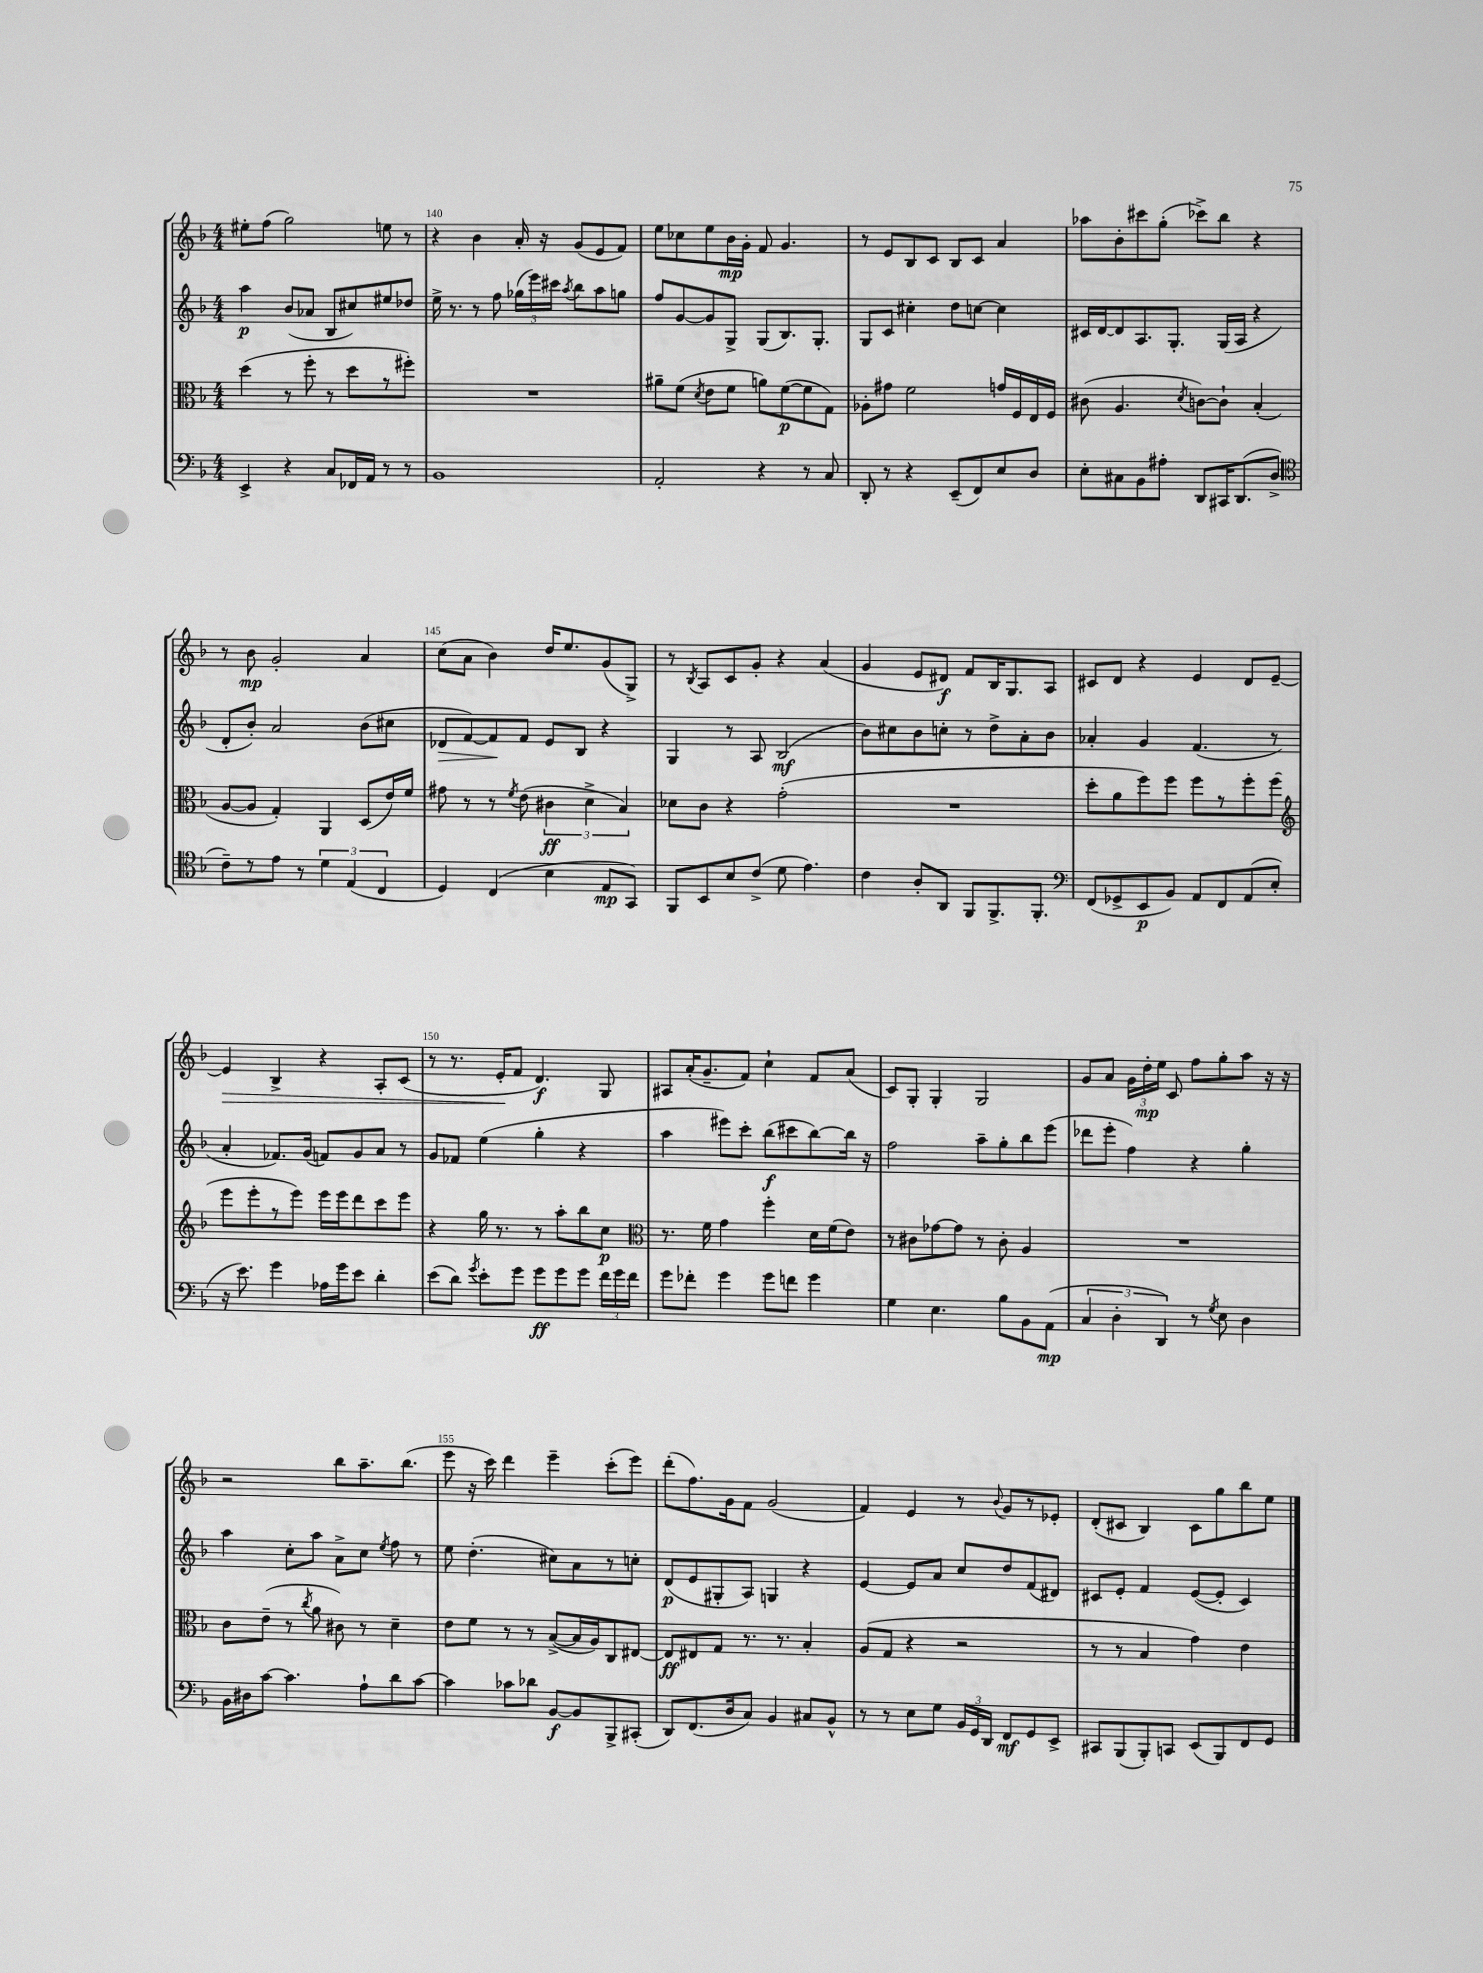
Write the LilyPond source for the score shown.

<<
\new StaffGroup <<
\new Staff = "s0" {
    \clef treble \key f \major \numericTimeSignature \time 4/4
    \autoBeamOff eis''8[-. f''8]( g''2) e''8 r8 |
    r4 bes'4 a'16-. r16 g'8[( e'8 f'8]) |
    e''8[ ces''8 e''8 bes'16\mp g'16]-. f'8 g'4. |
    r8 e'8[ bes8 c'8] bes8[ c'8] a'4 |
    aes''8[ bes'8-. cis'''8 g''8]-.( ces'''8[->) bes''8] r4 |
    r8 bes'8\mp g'2-. a'4 |
    c''8[( a'8] bes'4) d''16[ e''8. g'8( g8]->) |
    r8 \acciaccatura { bes8 } a8[ c'8 g'8]-. r4 a'4( |
    g'4 e'8[ dis'8]\f) f'8[ bes16 g8. a8] |
    cis'8[ d'8] r4 e'4 d'8[ e'8]~-- |
    e'4\> bes4-> r4 a8[-. c'8]( |
    r8 r8. e'16[-.\! f'8] d'4.\f) g8 |
    ais8[ a'16-.( g'8.-- f'8]) c''4-! f'8[ a'8]( |
    c'8[) g8]-. g4-. g2 |
    g'8[ a'8] \tuplet 3/2 { g'16[ d''16-.\mp e''16] } c'8 f''8[ g''8-. a''8] r16 r16 |
    r2 bes''8[ a''8.-- bes''8.]( |
    e'''8 r16 c'''16) d'''4 e'''4-- c'''8[-.( e'''8]) |
    d'''8[-.( f''8.) g'16 f'8] g'2( |
    f'4) e'4 r8 \appoggiatura { bes'8 } g'8[ r8 ees'8]-. |
    d'8[-.( cis'8] bes4) cis'8[ g''8 bes''8 e''8] \bar "|." |
}
\new Staff = "s1" {
    \clef treble \key f \major \numericTimeSignature \time 4/4
    \autoBeamOff a''4\p bes'8[( aes'8] bes8[ cis''8) eis''8 des''8] |
    e''16-> r8. r8 f''8 \tuplet 3/2 { ges''16[( e'''16) cis'''16] } \acciaccatura { a''8 } bes''8[ a''8 g''8] |
    f''8[ g'8~ g'8 g8]-> g8[( bes8.) g8.]-. |
    g8[ c'8] cis''4-. d''8[ c''8]~ c''4 |
    cis'16[ d'16~ d'8 a8. g8.]-. g16[( a16] r4 |
    d'8[-. bes'8]-.) a'2 bes'8[( cis''8] |
    des'8[\> f'8~) f'8\! f'8] e'8[ bes8] r4 |
    g4 r8 a8 bes2\mf( |
    bes'8[) cis''8 bes'8 c''8]-. r8 d''8[-> a'8-. bes'8] |
    aes'4-. g'4 f'4.( r8 |
    a'4-. fes'8.[) g'16]( f'8[) g'8 a'8] r8 |
    g'8[ fes'8] e''4( g''4-. r4 |
    a''4 eis'''8[) c'''8]-. bes''8[\f( cis'''8 bes''8~) bes''16] r16 |
    f''2 a''8[-- g''8-. bes''8 e'''8]( |
    des'''8[ e'''8]-. f''4) r4 g''4-. |
    a''4 c''8[-. a''8] a'8[-> c''8] \acciaccatura { e''8 } f''8 r8 |
    e''8 d''4.-.( cis''8[) a'8 r8 c''8]-. |
    d'8[\p( e'8 gis8-. a8]) g4 r4 |
    e'4~ e'8[ a'8] c''8[ d''8 f'8( dis'8]) |
    cis'8[ e'8]-. f'4 e'8[~( e'8]-. cis'4) \bar "|." |
}
\new Staff = "s2" {
    \clef alto \key f \major \numericTimeSignature \time 4/4
    \autoBeamOff d''4( r8 f''8-. r8 d''8[ r8 fis''8]-.) |
    R1 |
    ais'8[-- f'8]( \acciaccatura { d'8 } e'8[ f'8] a'8[) f'8~\p( f'8 g8]) |
    aes8[-. gis'8] f'2 g'16[ f16 e16 f16] |
    cis'8( a4. \acciaccatura { d'8 } c'8[~) c'8]-! bes4-.( |
    a8[~ a8] g4-.) a,4 d8[( e'16) f'16] |
    gis'8 r8 r8 \acciaccatura { f'8 } e'8( \tuplet 3/2 { cis'4\ff d'4-> bes4) } |
    des'8[ c'8] r4 g'2-.( |
    R1 |
    d''8[-. a'8 f''8) f''8] f''8[ r8 f''8-. f''8]( |
    \clef treble e'''8[ e'''8-. r8 e'''8]) e'''16[ e'''16 d'''8 c'''8 e'''8] |
    r4 g''16 r8. r8 a''8[-. bes''8 c''8]\p |
    \clef alto r8. f'16 g'4 f''4-. d'16[ f'16( e'8]) |
    r8 cis'8[ ges'8~ ges'8] r8 cis'8-. a4 |
    R1 |
    c'8[ e'8]--( r8 \acciaccatura { c''8 } a'8 cis'8) r8 d'4-- |
    e'8[ f'8] r8 r8 bes8[~->( bes16 a16) c8 eis8]~ |
    eis8[\ff eis8 g8] r8. r8. bes4-. |
    a8[( g8] r4 r2 |
    r8 r8 bes4 g'4) e'4 \bar "|." |
}
\new Staff = "s3" {
    \clef bass \key f \major \numericTimeSignature \time 4/4
    \autoBeamOff e,4-> r4 c8[ fes,16 a,16] r8 r8 |
    bes,1 |
    a,2-. r4 r8 c8 |
    d,8-. r8 r4 e,8[--( f,8) e8 d8] |
    e8[-. cis8 bes,8 ais8]-. d,8[ cis,16 d,8.( d8]-> |
    \clef tenor c'8[--) r8 e'8] r8 \tuplet 3/2 { d'4 e4( c4 } |
    d4) c4( bes4 e8[\mp g,8]) |
    f,8[ bes,8 bes8 c'8]->( d'8 e'4.) |
    c'4 a8[-. a,8] f,8[ f,8.-> f,8.]-. |
    \clef bass f,8[( ges,8-> e,8\p bes,8]) a,8[ f,8 a,8( e8]-. |
    r16 e'8.) g'4 aes16[ g'16 e'8] d'4-. |
    e'8[( d'8]) \acciaccatura { g'8 } e'8[-. g'8] g'8[\ff g'8 g'8] \tuplet 3/2 { f'16[ g'16 f'16] } |
    g'8[ fes'8]-. g'4 g'8[ f'8] g'4 |
    g4 e4. bes8[ bes,8 a,8]\mp( |
    \tuplet 3/2 { c4 d4-. d,4) } r8 \acciaccatura { g8 } e8 d4 |
    bes,16[ dis16 c'8]~ c'4. a8[-! d'8 c'8]~ |
    c'4 ces'8[ des'8] bes,8[~\f bes,8 bes,,8-> cis,8]-.( |
    d,8[) f,8.( d16 c8]) bes,4 cis8[ bes,8]-^ |
    r8 r8 e8[ g8] \tuplet 3/2 { bes,16[ g,16 d,16] } f,8[\mf g,8 e,8]-> |
    cis,8[ bes,,8( bes,,8-.) c,8] e,8[( bes,,8) f,8 g,8] \bar "|." |
}
>>
>>
\layout { \context { \Score currentBarNumber = #139 \override BarNumber.break-visibility = ##(#f #t #t) barNumberVisibility = #(every-nth-bar-number-visible 5) } }
